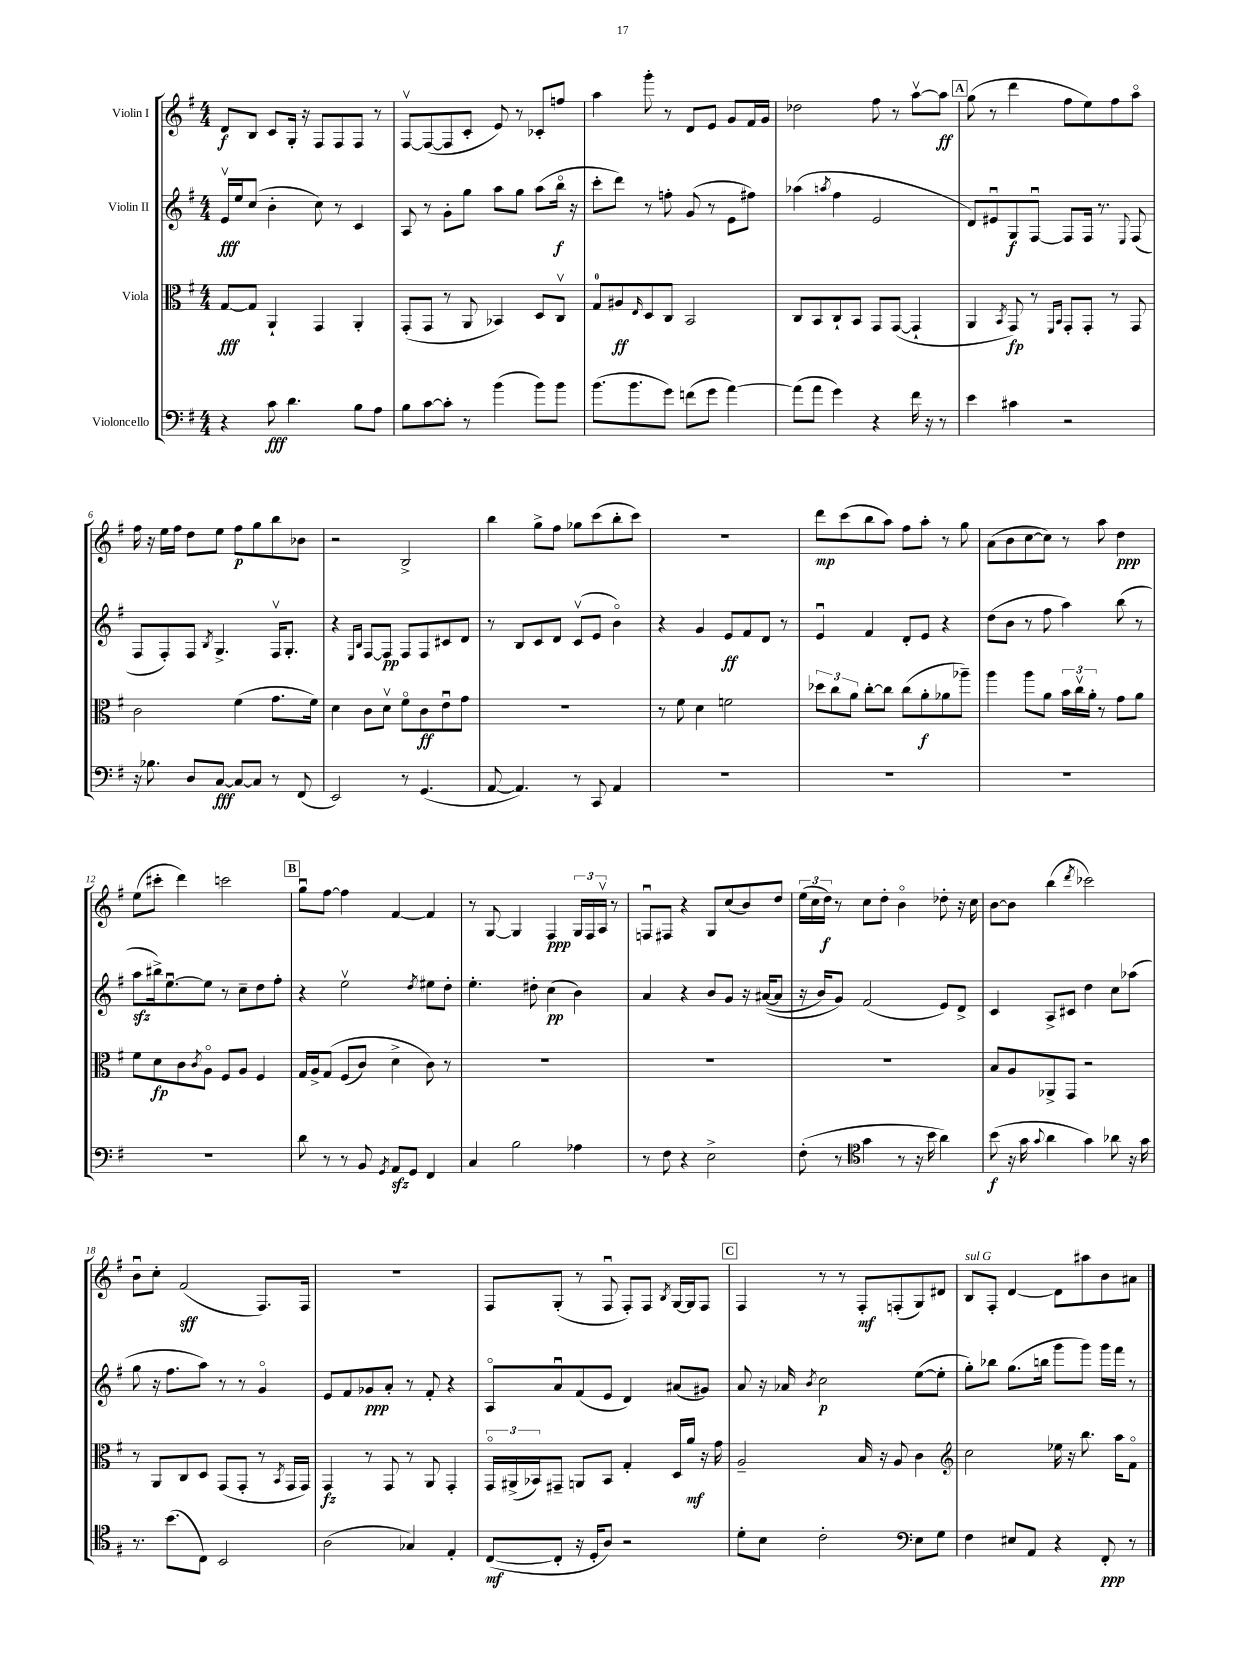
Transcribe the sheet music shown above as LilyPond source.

<<
\new StaffGroup <<
\new Staff = "s0" \with { instrumentName = "Violin I" } {
    \clef treble \key g \major \numericTimeSignature \time 4/4
    d'8\f b8 c'8 g16-. r16 fis8 fis8 fis8 r8 |
    fis8~\upbow fis8~( fis8 c'8-. e'8) r8 ces'8-. f''8 |
    a''4 g'''8-. r8 d'8 e'8 g'8 fis'16 g'16 |
    des''2 fis''8 r8 a''8~\upbow a''8\ff |
    \mark \markup { \box "A" } g''8( r8 d'''4 fis''8 e''8) fis''8 a''8\flageolet |
    fis''16 r16 e''16 fis''16 d''8 e''8 fis''8\p g''8 b''8 bes'8 |
    r2 b2-> |
    b''4 g''8-> fis''8 ges''8 c'''8( b''8-. c'''8) |
    R1 |
    d'''8\mp c'''8( b''8 a''8) fis''8 a''8-. r8 g''8 |
    a'8( b'8 c''8~ c''8) r8 a''8 d''4\ppp |
    e''8( cis'''8-. d'''4) c'''2 |
    \mark \markup { \box "B" } g''8\downbow fis''8~ fis''4 fis'4~ fis'4 |
    r8 g8~ g4 fis4\ppp \tuplet 3/2 { g16 fis16 a16\upbow } r8 |
    f8\downbow fis8 r4 g8 c''8( b'8) d''8 |
    \tuplet 3/2 { e''16( c''16 d''16\f) } r8 c''8 d''8-. b'4\flageolet des''8-. r16 c''16 |
    b'8~ b'8 b''4( \acciaccatura { d'''8 } ces'''2) |
    b'8\downbow c''8-. fis'2\sff( fis8.) fis16 |
    R1 |
    fis8 g8-.( r8 fis8\downbow fis8-.) fis8 \acciaccatura { b8 } g16~ g16 fis8 |
    \mark \markup { \box "C" } fis4 r8 r8 fis8-.\mf f8-.( g8) dis'8 |
    b8^\markup { \italic "sul G" } fis8-. d'4~ d'8 ais''8 b'8 ais'8 \bar "|." |
}
\new Staff = "s1" \with { instrumentName = "Violin II" } {
    \clef treble \key g \major \numericTimeSignature \time 4/4
    e'16\upbow\fff e''16 c''8( b'4-. c''8) r8 c'4 |
    a8 r8 g'8-. g''8 a''8 g''8 a''8( b''16\flageolet\f r16 |
    c'''8-. d'''8) r8 f''8-. g'8( r8 e'8 fis''8) |
    aes''4( \acciaccatura { a''8 } fis''4 e'2 |
    \mark \markup { \box "A" } d'8) eis'8\downbow g8\f fis8~\downbow fis8 fis16 r8. \appoggiatura { e8 } fis8( |
    fis8 fis8-.) fis8 \acciaccatura { b8 } g4.-> fis16\upbow g8.-. |
    r4 \grace { e16 b16 } fis8~ fis8\pp fis8 fis8 cis'8 d'8 |
    r8 b8 c'8 d'8 c'8\upbow( e'8 b'4\flageolet) |
    r4 g'4 e'8\ff fis'8 d'8 r8 |
    e'4\downbow fis'4 d'8-. e'8 r4 |
    d''8( b'8 r8 fis''8 a''4) b''8( r8 |
    a''8\sfz bis''16->) e''8.~\downbow e''8 r8 c''8-- d''8 fis''8-. |
    \mark \markup { \box "B" } r4 e''2\upbow \acciaccatura { d''8 } eis''8 d''8-. |
    e''4.-. dis''8-. c''4\pp( b'4) |
    a'4 r4 b'8 g'8 r16 ais'16~(\( ais'8 |
    r16 b'16) g'8\) fis'2( e'8) d'8-> |
    c'4 a8-> cis'8 d''4 c''8 aes''8( |
    g''8 r16 fis''8. a''8) r8 r8 g'4\flageolet |
    e'8 fis'8 ges'8\ppp a'8-. r8 fis'8-. r4 |
    a8\flageolet a'8\downbow fis'8( e'8 d'4) ais'8( gis'8) |
    \mark \markup { \box "C" } a'8 r16 aes'16 \acciaccatura { b'8 } c''2\p e''8~( e''8-. |
    g''8-.) bes''8 g''8.( b''16 g'''8 g'''8) g'''16 fis'''16 r8 \bar "|." |
}
\new Staff = "s2" \with { instrumentName = "Viola" } {
    \clef alto \key g \major \numericTimeSignature \time 4/4
    g8~\fff g8 a,4-! g,4 a,4-. |
    g,8-.( g,8 r8 a,8 bes,4) d8 c8\upbow |
    g8-0 ais8\ff \grace { e16 } d8 c8 b,2 |
    c8 b,8 c8-! b,8 g,8 g,8~( g,4-! |
    \mark \markup { \box "A" } a,4 \acciaccatura { b,8 } g,8\fp) r8 \grace { fis,16 b,16 } g,8-. g,8-. r8 g,8 |
    c'2 fis'4( g'8. fis'16) |
    d'4 c'8 d'8\upbow fis'8\flageolet c'8\ff e'8\downbow g'8 |
    R1 |
    r8 fis'8 d'4 f'2 |
    \tuplet 3/2 { des''8 c''8 a'8 } c''8~-. c''8 c''8( a'8-.\f aes'8 aes''8--) |
    a''4 a''8 a'8 \tuplet 3/2 { b'16 c''16\upbow a'16-. } r8 g'8 a'8 |
    fis'8 d'8\fp c'8 \acciaccatura { c'8 } a8\flageolet fis8 a8 fis4 |
    \mark \markup { \box "B" } g16 a16-> g8\( fis8( c'8) d'4-> c'8\) r8 |
    R1 |
    R1 |
    R1 |
    b8 a8 aes,8-> g,8 r2 |
    r8 a,8 c8 d8 g,8( g,8-. r8 \acciaccatura { b,8 } g,16 g,16) |
    g,4\fz r8 g,8 r8 a,8 g,4-. |
    \tuplet 3/2 { g,16\flageolet ais,16->( bes,16) } gis,8-- a,8 bes,8 g4-. d16 a'16\mf r16 g'16 |
    \mark \markup { \box "C" } a2-- b16 r16 a8 c'4 |
    \clef treble c''2 ees''16 r16 b''8. a''16 fis'8\flageolet \bar "|." |
}
\new Staff = "s3" \with { instrumentName = "Violoncello" } {
    \clef bass \key g \major \numericTimeSignature \time 4/4
    r4 c'8\fff d'4. b8 a8 |
    b8 c'8~ c'8-. r8 b'4( b'8) b'8 |
    b'8.( b'8. g'8) f'8( g'8 a'4~) |
    a'8( a'8 g'4) r4 fis'16 r16 r8 |
    \mark \markup { \box "A" } e'4 cis'4 r2 |
    r16 bes8. d8 c8~\fff c8~ c8 r8 fis,8( |
    e,2) r8 g,4.( |
    a,8~ a,4.) r8 c,8 a,4 |
    R1 |
    R1 |
    R1 |
    R1 |
    \mark \markup { \box "B" } d'8 r8 r8 b,8 \acciaccatura { g,8 } a,8\sfz g,8 fis,4 |
    c4 b2 aes4 |
    r8 fis8 r4 e2-> |
    fis8-.( r8 \clef tenor g'4 r8 r16 b'16 a'4) |
    b'8\f( r16 g'16 \appoggiatura { g'8 } a'4 g'4) aes'8 r16 g'16 |
    r8. b'8.( c8) b,2 |
    a2( ges4) e4-. |
    c8~\mf( c8-. r16 d16-. a8) r2 |
    \mark \markup { \box "C" } d'8-. b8 c'2-. \clef bass e8 g8 |
    fis4 eis8 a,8 r4 fis,8-.\ppp r8 \bar "|." |
}
>>
>>
